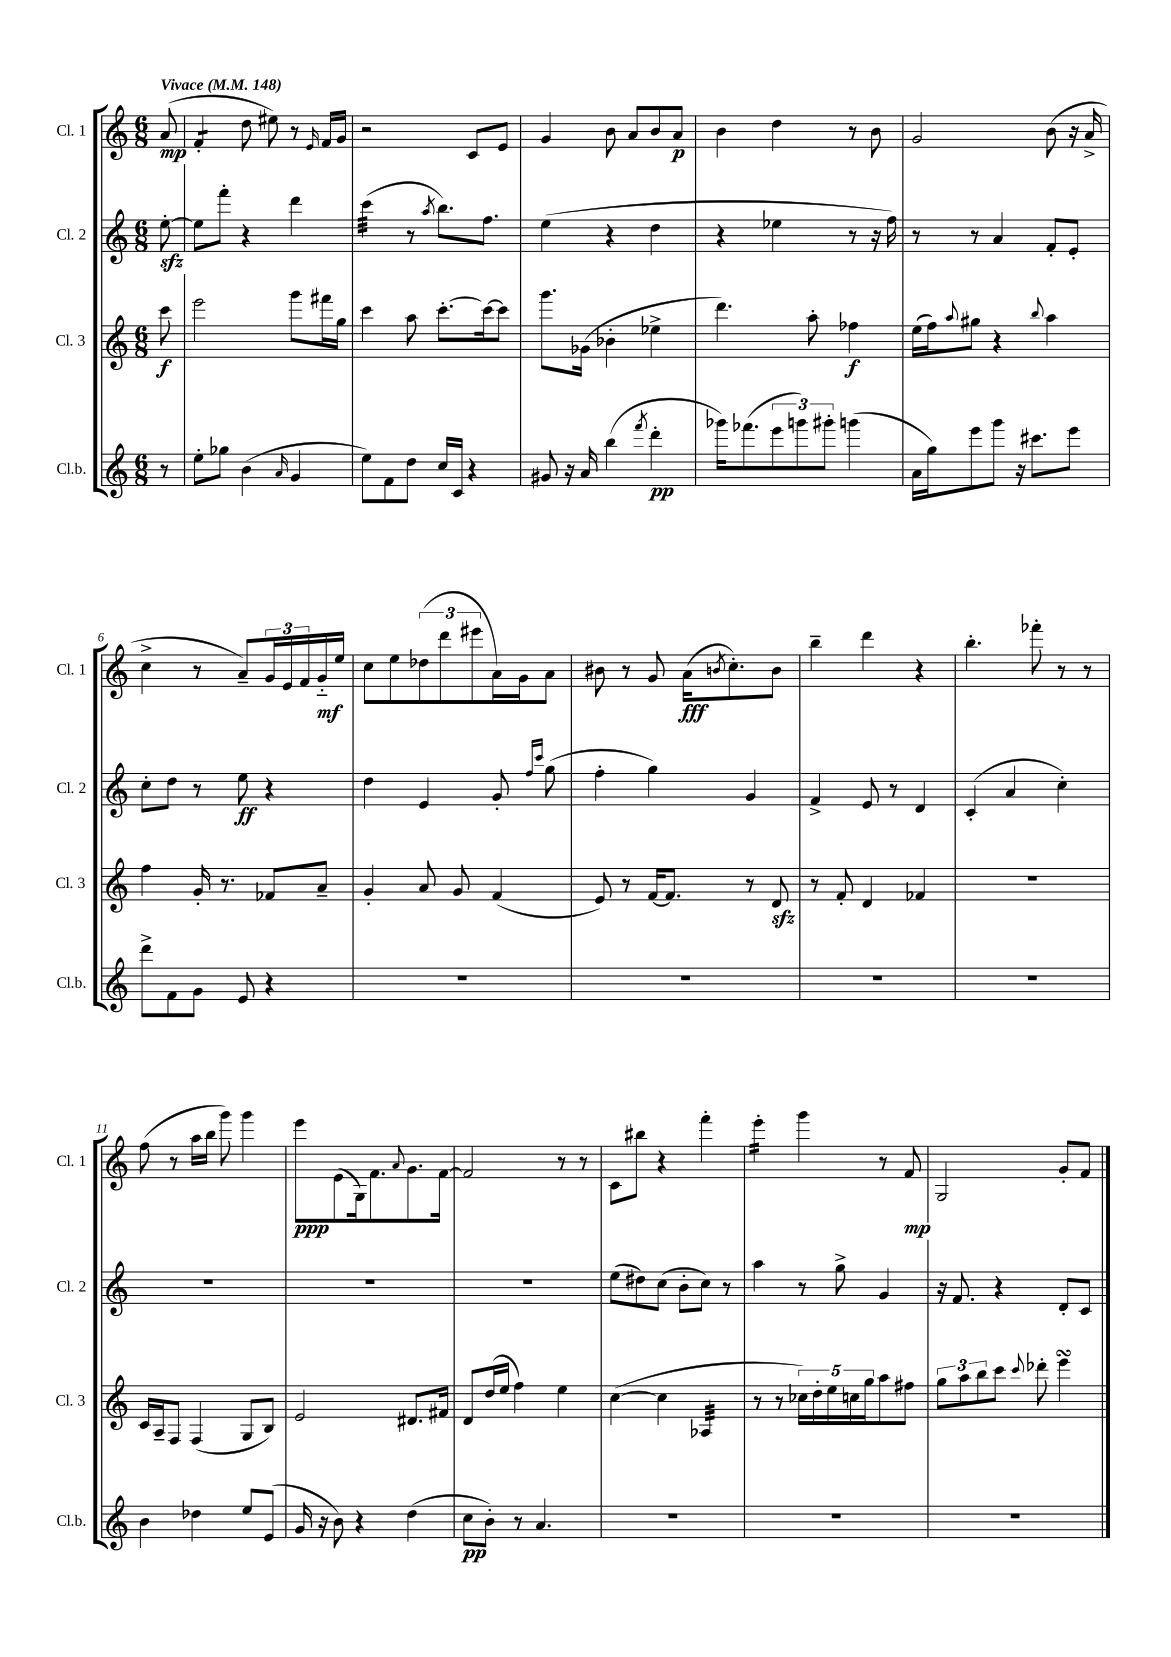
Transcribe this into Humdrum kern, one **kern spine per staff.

**kern	**kern	**kern	**kern
*staff4	*staff3	*staff2	*staff1
*clefG2	*clefG2	*clefG2	*clefG2
*k[]	*k[]	*k[]	*k[]
*M6/8	*M6/8	*M6/8	*M6/8
*MM148	*MM148	*MM148	*MM148
8r	8ccc\	[8ee'\	(8a/
=	=	=	=
8ee'\L	2eee\	8ee\]L	4f'/
8gg-\J	.	8fff'\J	.
(4b\	.	4r	8dd\
.	.	.	8ee#\)
16qqa/	.	.	.
4g/	8ggg\L	4ddd\	8r
.	.	.	16qqe/
.	16fff#\L	.	16f/LL
.	16gg\JJ	.	16g/JJ
=	=	=	=
8ee\L)	4ccc\	(4ccc\	2r
8f\	.	.	.
8dd\J	8aa\	8r	.
.	.	8qaa/	.
16cc/LL	[8.ccc'\L	8.bb\L)	.
16c/JJ	.	.	.
4r	.	.	8c/L
.	16ccc\_k	8.ff\J	.
.	8ccc\]J	.	8e/J
=	=	=	=
8g#/	8.ggg\L	(4ee\	4g/
16r	.	.	.
16a/	(16g-\Jk	.	.
(4bb\	4b-'\	4r	8b\
.	.	.	8a/L
8qfff/	.	.	.
4ddd'\	4ee-^\	4dd\	8b/
.	.	.	8a/J
=	=	=	=
16ggg-\LK)	4.ddd\)	4r	4b\
(8.fff-\	.	.	.
12eee\	.	4ee-\	4dd\
12ggg\)	.	.	.
.	8aa'\	.	.
12ggg#'\J	.	.	.
(4ggg\	4ff-\	8r	8r
.	.	16r	8b\
.	.	16ff\)	.
=	=	=	=
16a\LL	(16ee\LL	8r	2g/
16gg\J)	16ff\J)	.	.
.	8qqaa/	.	.
8eee\	8gg#\J	8r	.
8ggg\J	4r	4a/	.
16r	.	.	.
8.ccc#\L	.	.	.
.	8qqbb/	.	.
.	4aa\	8f'/L	(8b\
8eee\J	.	8e'/J	16r
.	.	.	16a^/
=	=	=	=
8ddd^\L	4ff\	8cc'\L	4cc^\
8f\	.	8dd\J	.
8g\J	16g'/	8r	8r
.	8.r	.	.
8e/	.	8ee\	8a~/L)
4r	8f-/L	4r	24g/L
.	.	.	24e/
.	.	.	24f/
.	8a~/J	.	16g'~/
.	.	.	16ee/JJ
=	=	=	=
2.r	4g'/	4dd\	8cc\L
.	.	.	8ee\
.	8a/	4e/	(12dd-\
.	.	.	12ddd\
.	8g/	.	.
.	.	.	12eee#\
.	(4f/	8g'/	16a\L)
.	.	.	16g\J
.	.	16qqff/LL	.
.	.	16qqccc/JJ	.
.	.	(8gg\	8a\J
=	=	=	=
2.r	8e/)	4ff'\	8b#\
.	8r	.	8r
.	[16f/LK	4gg\)	8g/
.	8.f/]J	.	.
.	.	.	(16a\LK
.	.	.	8qb/
.	.	.	8.cc'\)
.	8r	4g/	.
.	8d/	.	8b\J
=	=	=	=
2.r	8r	4f^/	4bb~\
.	8f'/	.	.
.	4d/	8e/	4ddd\
.	.	8r	.
.	4f-/	4d/	4r
=	=	=	=
2.r	2.r	(4c'/	4.bb'\
.	.	4a/	.
.	.	.	8fff-'\
.	.	4cc'\)	8r
.	.	.	8r
=	=	=	=
4b\	16c/LL	2.r	(8ff\
.	16A~/J	.	.
.	8F/J	.	8r
4dd-\	(4F/	.	16aa\LL
.	.	.	16bb\JJ
.	.	.	8ggg\)
8ee/L	8G/L	.	4ggg\
(8e/J	8B/J)	.	.
=	=	=	=
16g/	2e/	2.r	8eee\L
16r	.	.	.
8b\)	.	.	(8e\
4r	.	.	16G\k)
.	.	.	8.f\
.	.	.	8qqa/
(4dd\	8.d#/L	.	8.g\
.	16f#/Jk	.	[16f\Jk
=	=	=	=
8cc\L	8d/L	2.r	2f/]
8b'\J)	(16dd/L	.	.
.	16ee/JJ	.	.
8r	4ff\)	.	.
4.a/	.	.	.
.	4ee\	.	8r
.	.	.	8r
=	=	=	=
2.r	([4cc\	(8ee\L	8c\L
.	.	8dd#\)	8bb#\J
.	4cc\]	(8cc\J	4r
.	.	8b'\L	.
.	4A-/	8cc\J)	4fff'\
.	.	8r	.
=	=	=	=
2.r	8r	4aa\	4eee'\
.	8r	.	.
.	20cc-\LL)	8r	4ggg\
.	20dd'\	.	.
.	20ee\	.	.
.	.	8gg^\	.
.	20cc\	.	.
.	20gg\J	.	.
.	8aa\	4g/	8r
.	8ff#\J	.	8f/
=	=	=	=
2.r	12gg\L	16r	2G/
.	.	8.f/	.
.	12aa\	.	.
.	12bb\	.	.
.	8ccc\J	4r	.
.	8qqccc/	.	.
.	8ddd-'\	.	.
.	4eee\	8d'/L	8g'/L
.	.	8c/J	8f/J
==	==	==	==
*-	*-	*-	*-
